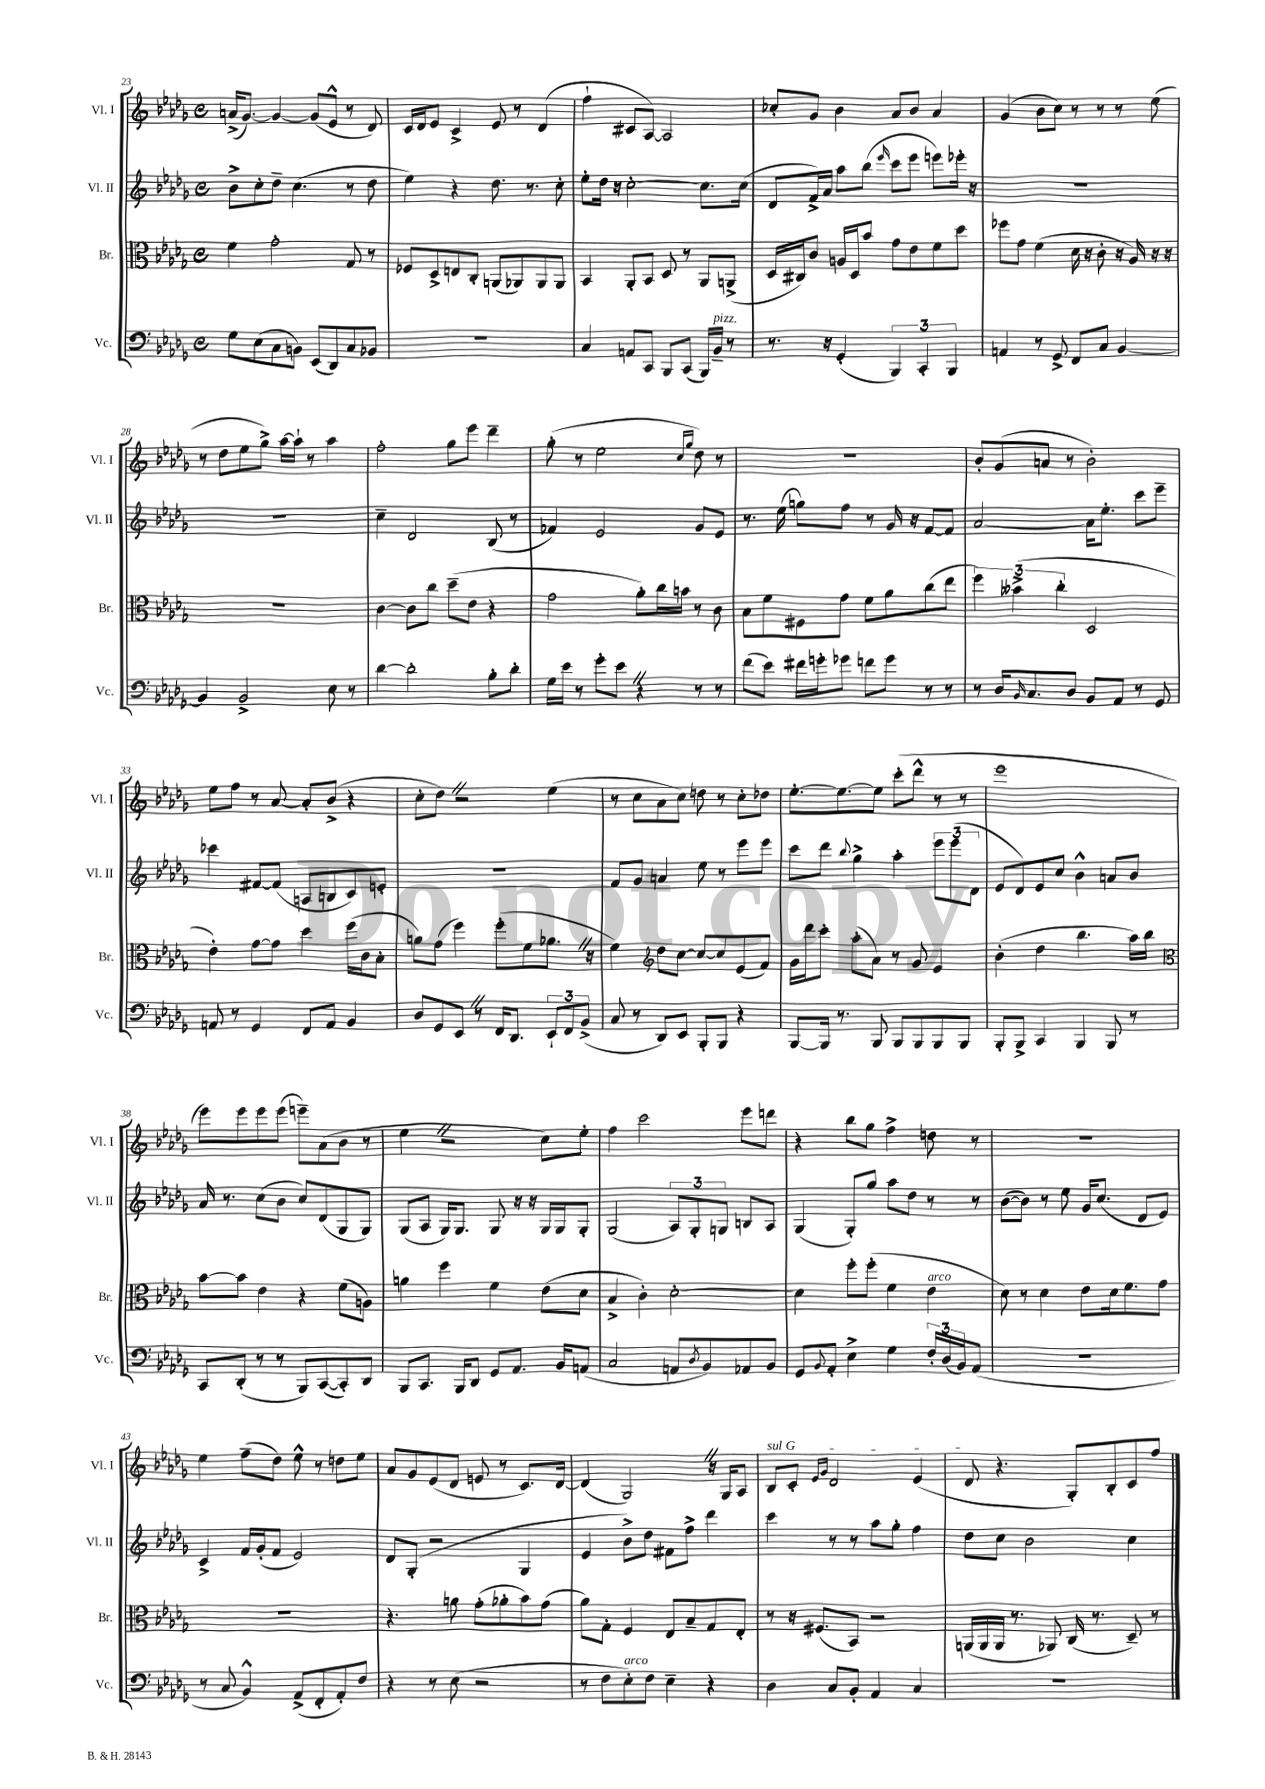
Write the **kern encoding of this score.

**kern	**kern	**kern	**kern
*part4	*part3	*part2	*part1
*staff4	*staff3	*staff2	*staff1
*I"Vc.	*I"Br.	*I"Vl. II	*I"Vl. I
*I'Vc.	*I'Br.	*I'Vl. II	*I'Vl. I
*clefF4	*clefC3	*clefG2	*clefG2
*k[b-e-a-d-g-]	*k[b-e-a-d-g-]	*k[b-e-a-d-g-]	*k[b-e-a-d-g-]
*M4/4	*M4/4	*M4/4	*M4/4
*met(c)	*met(c)	*met(c)	*met(c)
=23	=23	=23	=23
8G-\L	4f\	8b-^\L	(16an^/KL
.	.	.	[8.g-/J)
(8E-\	.	8cc'\	.
8C\	2g-'\	8dd-~\J	4g-/_
8BBn\J)	.	(4.cc\	.
(8EE-/L	.	.	(8g-/L]
8DD-/)	.	.	8e-^^/J
8C/	8G-/	8r	8r
8BB-X/J	8r	8dd-\	8d-/)
=24	=24	=24	=24
1r	8F-X/L	4ee-\)	16c/LL
.	.	.	16d-/J
.	8D-^/	.	8e-/J
.	8En/	4r	4c^/
.	8C'/J	.	.
.	(8AAn/L	8.dd-\	8e-/
.	8AA-X/)	.	8r
.	.	8.r	.
.	8AA-/	.	(4d-/
.	8AA-/J	8cc'\	.
=25	=25	=25	=25
4C/	4BB-/	8ee-'\L	4ff`\
.	.	16dd-\Jk	.
.	.	16r	.
8AAn/L	8AA-'/L	[2cc'\	8c#X/L
8CC/J	8BB-/J	.	[8A-/J)
8BBB-/L	8D-/	.	2A-/]
(8CC/J	8r	.	.
16BBB-/LL)	8AA-/L	8.cc\L]	.
!LO:TX:a:i:t=pizz.	!	!	!
16BB-~/JJ	.	.	.
8r	(8AAn^/J	.	.
.	.	(16cc\Jk	.
=26	=26	=26	=26
8.r	16D-/LL	8d-/L	8cc-X'/L
.	16C#X/J)	.	.
.	8c/J	16f^/L)	8g-/J
16r	.	16a-/JJ	.
(4GG-'/	16An/LL	8aa-\L	4b-\
.	16D-/J	.	.
.	8b-/J	(8bb-\J	.
.	.	16qqeee-/	.
6BBB-/)	8g-\L	8ccc\L	8a-/L
.	8e-\	8eee-\J	8b-/J
6CC'/	.	.	.
.	8f\	8eeen\L)	4a-/
6BBB-/	.	.	.
.	8dd-\J	16eee-X'\Jk	.
.	.	16r	.
=27	=27	=27	=27
4AAn/	8ff-X\L	1r	(4g-/
.	8g-\J	.	.
8r	(4f\	.	8b-\L
8GG-^/	.	.	8cc\J)
8FF/L	16d-\	.	8r
.	16r	.	.
8C/J	8c'\	.	8r
[4BB-/	16r	.	8r
.	16A-/)	.	.
.	16r	.	(8ee-\
.	16r	.	.
!!LO:LB:g=z
=28	=28	=28	=28
4BB-/]	1r	1r	8r
.	.	.	8dd-\L
2BB-^/	.	.	8ee-\
.	.	.	8gg-^\J)
.	.	.	[16aa-\LL
.	.	.	16aa-`\JJ]
.	.	.	8r
8E-\	.	.	4aa-\
8r	.	.	.
=29	=29	=29	=29
[4d-\	[4c\	4cc~\	2ff'\
2d-'\]	8c\L]	2d-/	.
.	8cc\J	.	.
.	(8dd-~\L	.	8gg-\L
.	8e-\J	.	8eee-\J
8B-'\L	4r	(8B-/	4ddd-~\
8d-'\J	.	8r	.
=30	=30	=30	=30
16G-\LL	2g-\	4f-X/)	(8gg-'\
16e-\JJ	.	.	.
8r	.	.	8r
8g-'\L	.	2e-/	2ee-\
8e-Z\J	.	.	.
4r	8a-'\L)	.	.
.	16cc\L	.	.
.	16bn\JJ	.	.
.	.	.	16qqcc/LL
.	.	.	16qqgg-/JJ
8r	8r	8g-/L	8dd-\)
8r	8c\	8e-/J	8r
=31	=31	=31	=31
(8f\L	8B-\L	8.r	1r
8e-\J)	8f\	.	.
.	.	(16ee-\	.
16f#X\LL	8F#X\	8ggn\L)	.
16gn'\J	.	.	.
8g-X\J	8g-\J	8ff\J	.
8fn\L	8f\L	8r	.
8g-\J	8a-\	16g-/	.
.	.	16r	.
8r	(8cc\	[8f/L	.
8r	8ee-\J	8f/J]	.
=32	=32	=32	=32
8r	6ff\)	[2a-/	8b-'/L
16D-/KL	.	.	(8g-/
.	(6b--X^\	.	.
16qqBB-/	.	.	.
8.C/	.	.	.
.	.	.	8an/J
.	6cc'\	.	.
8D-/J	.	.	8r
8BB-/L	2D-/	16a-\KL]	2b-'\)
.	.	8.ee-'\J	.
8AA-/J	.	.	.
8r	.	8ccc\L	.
8GG-/	.	8eee-~\J	.
!!LO:LB:g=z
=33	=33	=33	=33
8AAn/	4e-'\)	4ccc-X\	8ee-\L
8r	.	.	8ff\J
4GG-/	[8g-\L	[8f#X/L	8r
.	8g-\J]	(8f#/J]	[8a-/
8FF/L	4dd-\	8An/L	8a-'/L]
8AA/J	.	8Bn/	(8b-^/J
4BB-/	(16ff\LL	8c/)	4r
.	16c\J	.	.
.	8B-'\J	8en'/J	.
=34	=34	=34	=34
8D-/L	8an\L)	1r	8cc'\L
8GG-/	(8g-\J	.	8dd-Z\J)
8EE-Z/J	4ff\)	.	2r
8r	.	.	.
16FF/KL	(8ff'\L	.	.
8.DD-/J	.	.	.
.	8f\	.	.
12EE-`/L	8.a-XZ\J	.	(4ee-\
12FF/	.	.	.
(12BB-^/J	.	.	.
.	16r	.	.
=35	=35	=35	=35
8C/	4f\)	8f/L	8r
8r	.	8g-/J	8cc\L
*	*clefG2	*	*
8DD-/L)	8dd-\L	4an/	8a-\
8EE-/J	[8cc\J	.	8cc\J)
8BBB-'/L	8cc/L_	8ee-\	8ddn\
8BBB-/J	8cc/]	8r	8r
4r	(8e-/	8eee-\L	8cc'\L
.	8f/J)	8eee-\J	8dd-X\J
=36	=36	=36	=36
[8BBB-/L	16g-\LL	8ccc\L	[8.ee-'\L
.	16ddd-\J	.	.
16BBB-/Jk]	8ccc'\J	8ddd-\J	.
8.r	.	.	8.ee-\_
.	.	8qqbb-/	.
.	(8aa-'\L	4gg-^\	.
8BBB-/	8a-\J)	.	8ee-\J]
8BBB-/L	8r	4aa-'\	(8ccc'\L
8BBB-/	8g-/	.	8ddd-^^\J
8BBB-/	4e-/	12eee-\L	8r
.	.	(12eee-\	.
8BBB-/J	.	.	8r
.	.	12d-\J	.
=37	=37	=37	=37
8BBB-'/L	(4b-'\	8e-/L	1eee-
8BBB-^/J	.	8d-/)	.
4CC/	4dd-\	8e-/	.
.	.	8cc/J	.
4BBB-/	4.bb-\	4b-^^\	.
8BBB-/	.	8an/L	.
8r	16aa-\LL)	8b-/J	.
.	16bb-\JJ	.	.
!!LO:LB:g=z
=38	=38	=38	=38
*	*clefC3	*	*
8CC/L	[8b-\L	16a-/	8eee-\L)
.	.	8.r	.
(8DD-'/J	8b-\J]	.	8eee-\
8r	4e-\	(8cc\L	8eee-\
8r	.	8b-\J	(8eee-\J
8BBB-/L)	4r	8cc/L)	8eeen~\L)
([8CC/	.	(8d-/	(8a-\
8CC'/])	(8f\L	8G-/	8b-\J
8DD-/J	8An\J)	8G-/J)	8r
=39	=39	=39	=39
8BBB-/L	4an\	(8G-/L	4ee-Z\
8.CC/J	.	8A-/J	.
.	4ff\	16G-/KL)	2r
16BBB-/KL	.	8.G-/J	.
8DD-/J	.	.	.
8GG-/L	4f\	8G-/	.
8.AA-/J	.	16r	.
.	.	16r	.
.	(8e-\L	16G-/LL	8cc\L)
16BB-/KL	.	16G-/J	.
(8AAn/J	8d-\J	8G-'/J	8ee-'\J
=40	=40	=40	=40
2C/	4B-^/	(2G-/	4ff\
.	4c'\)	.	2ccc\
8AAn/L	[2d-'\	12A-/L)	.
.	.	12G-'/	.
8qD-/	.	.	.
8BB-/)	.	.	.
.	.	12Gn/J	.
8AA-X/	.	8Bn/L	8eee-\L
8BB-/J	.	8A-/J	8dddn\J
=41	=41	=41	=41
8GG-/L	4d-\]	(4G-/	4r
8qqBB-/	.	.	.
8AA-'/J	.	.	.
4E-^\	8ff'\L	8G-'/L)	8bb-\L
.	(8ff'\J	8gg-/J	8gg-\J
4G-\	4f\	8aa-\L	4ff^\
.	.	8dd-\J	.
!	!LO:TX:a:i:t=arco	!	!
24F'/LL	4e-\	8r	8ddn\
(24D-/	.	.	.
24BB-/J)	.	.	.
(8AA-/J	.	8r	8r
=42	=42	=42	=42
1r	8d-\)	([8b-\L	1r
.	8r	8b-\J])	.
.	4d-\	8r	.
.	.	8ee-\	.
.	8e-\L	16g-/KL	.
.	.	(8.cc/J	.
.	16d-\k	.	.
.	8.f\	.	.
.	.	8d-/L	.
.	8g-\J	8e-/J)	.
!!LO:LB:g=z
=43	=43	=43	=43
8r	1r	4c^/	4ee-\
8C/	.	.	.
4BB-^^/)	.	16f/LL	(8ff~\L
.	.	(16g-'/J	.
.	.	8f/J	8dd-\J)
(8AA-^/L	.	2e-/)	8ee-^^\
8FF'/	.	.	8r
8AA-'/)	.	.	8ddn\L
8F/J	.	.	8ee-\J
=44	=44	=44	=44
4r	4.r	8d-/L	8a-/L
.	.	(8G-'/J	8g-/
8r	.	2r	(8e-/
(8E-\	8an\	.	8d-/J
2r	(8g-'\L	.	8en/
.	8a-X'\	.	8r
.	8b-\)	4G-/	8.c/L)
.	(8g-\J	.	.
.	.	.	[16d-/Jk
=45	=45	=45	=45
8r	8a-\L)	4e-/	(4d-/]
8F\L	8G-'\J	.	.
!LO:TX:a:i:t=arco	!	!	!
8E-'\)	4F/	8b-^\L)	2G-Z/)
8F\J	.	8dd-\J	.
4E-~\	8E-/L	8f#X\L	.
.	8B-~/	8ff^\J	.
4r	8G-/	4ddd-\	16r
.	.	.	16G-/KL
.	8E-'/J	.	8A-/J
=46	=46	=46	=46
!	!	!	!LO:TX:a:i:t=sul G
4D-\	8r	4ccc\	8B-/L
.	16r	.	8c'/J
.	(8.F#X/L	.	.
.	.	.	16qqe-/LL
.	.	.	16qqg-/JJ
8C/L	.	8r	2d-/
8BB-'/J	8BB-/J)	8r	.
4AA-/	2r	8aa-\L	.
.	.	8gg-'\J	.
4C/	.	4ff\	(4e-/
=47	=47	=47	=47
1r	(16AAn/LL	8dd-\L	8d-/
.	16AA/	.	.
.	16AA/JJ	8cc\J	4.r
.	8.r	.	.
.	.	2b-\	.
.	8AA-X/)	.	.
.	(16C/	.	8G-'/L)
.	8.r	.	.
.	.	.	8B-'/
.	8D-~/)	4cc\	8c/
.	8r	.	8ff/J
==	==	==	==
*-	*-	*-	*-
